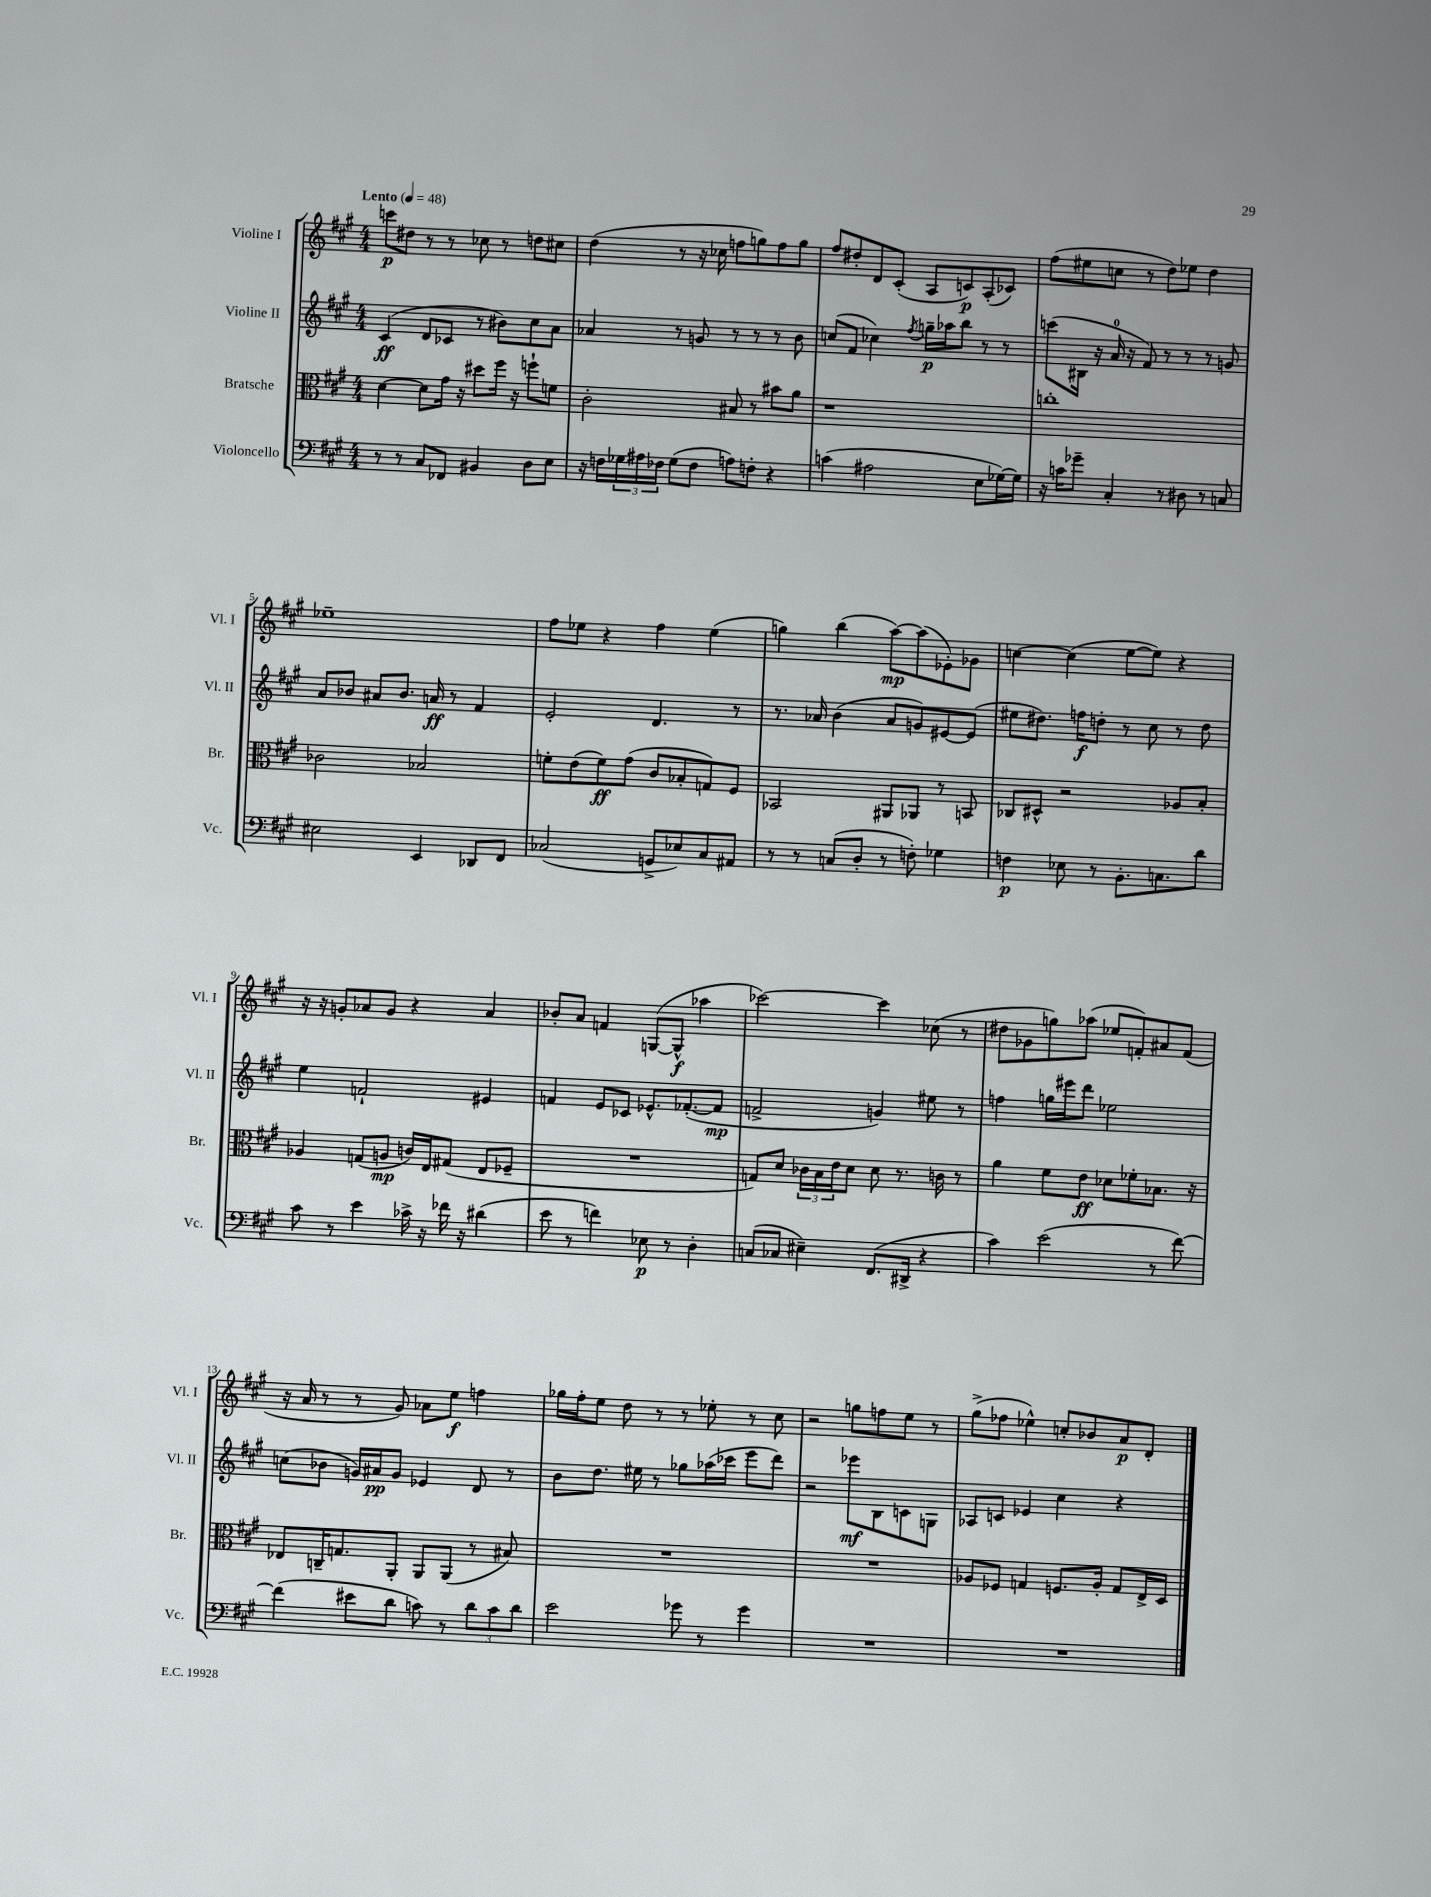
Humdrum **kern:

**kern	**dynam	**kern	**dynam	**kern	**dynam	**kern	**dynam
*part4	*part4	*part3	*part3	*part2	*part2	*part1	*part1
*staff4	*staff4	*staff3	*staff3	*staff2	*staff2	*staff1	*staff1
*I"Violoncello	*	*I"Bratsche	*	*I"Violine II	*	*I"Violine I	*
*I'Vc.	*	*I'Br.	*	*I'Vl. II	*	*I'Vl. I	*
*clefF4	*	*clefC3	*	*clefG2	*	*clefG2	*
*k[f#c#g#]	*	*k[f#c#g#]	*	*k[f#c#g#]	*	*k[f#c#g#]	*
*M4/4	*	*M4/4	*	*M4/4	*	*M4/4	*
*MM48	*	*MM48	*	*MM48	*	*MM48	*
=1	=1	=1	=1	=1	=1	=1	=1
!	!	!	!	!	!	!LO:TX:a:B:t=Lento	!
8r	.	[4d\	.	(4c#/	ff	8cccn\L	p
8r	.	.	.	.	.	8dd#X\J	.
8C#/L	.	8d\L]	.	8d/L	.	8r	.
8FF-X/J	.	16g#\Jk	.	8c-X/J	.	8r	.
.	.	16r	.	.	.	.	.
4BB#X/	.	8dd#X\L	.	8r	.	8cc-X\	.
.	.	16ff#\Jk	.	8b#X\L)	.	8r	.
.	.	16r	.	.	.	.	.
8D\L	.	8ffn`\L	.	8cc#\	.	8ddn\L	.
8E\J	.	8fn\J	.	8a\J	.	8cc#X\J	.
=2	=2	=2	=2	=2	=2	=2	=2
16r	.	2c#'\	.	4a-X/	.	(4dd\	.
16Fn\LL	.	.	.	.	.	.	.
24G-X\	.	.	.	.	.	.	.
24A#X\	.	.	.	.	.	.	.
24F-X\JJ	.	.	.	.	.	.	.
(8G-\L	.	.	.	8r	.	8r	.
8F-\J	.	.	.	8gn/	.	16r	.
.	.	.	.	.	.	16cc-X\	.
8An\L)	.	8B#X/	.	8r	.	8ffn\L	.
8Fn'\J	.	8r	.	8r	.	8ggn\)	.
4r	.	8b#X\L	.	8r	.	8ff\	.
.	.	8a\J	.	8b\	.	8gg\J	.
=3	=3	=3	=3	=3	=3	=3	=3
(4cn\	.	1r	.	(8ccn/L	.	8ff#/L	.
.	.	.	.	8f#/J	.	8dd#X'/	.
2A#X\	.	.	.	4cc-X\)	.	8d/	.
.	.	.	.	.	.	(8c#'/J	.
.	.	.	.	8qff#/	.	.	.
.	.	.	.	16ggn~\LL	p	8A/L	.
.	.	.	.	16aa-X\J	.	.	.
.	.	.	.	8bb\J	.	8cn/)	p
8E\L	.	.	.	8r	.	(8A'/	.
[16G-X\L)	.	.	.	8r	.	8c-X/J)	.
16G-\JJ]	.	.	.	.	.	.	.
=4	=4	=4	=4	=4	=4	=4	=4
16r	.	1ccn'	.	(8cccn\L	.	(8ff#\L	.
16cn\KL	.	.	.	.	.	.	.
8g-X~\J	.	.	.	16B#X\Jk	.	8ee#X\	.
.	.	.	.	16r	.	.	.
4C#'/	.	.	.	16a/	.	8ccn\J	.
.	.	.	.	16r	.	.	.
.	.	.	.	8f#/)	.	8r	.
8r	.	.	.	8r	.	8dd\L)	.
8D#X\	.	.	.	8r	.	8ee-X\J	.
8r	.	.	.	8r	.	4dd\	.
8Cn/	.	.	.	8gn/	.	.	.
!!LO:LB:g=z
=5	=5	=5	=5	=5	=5	=5	=5
2E#X\	.	2c-X\	.	8a/L	.	1ee-X~	.
.	.	.	.	8b-X/J	.	.	.
.	.	.	.	8a#X/L	.	.	.
.	.	.	.	8.b-/J	.	.	.
4EE/	.	2B-X/	.	.	.	.	.
.	.	.	.	16an/	ff	.	.
.	.	.	.	8r	.	.	.
8DD-X/L	.	.	.	4f#/	.	.	.
8FF#/J	.	.	.	.	.	.	.
=6	=6	=6	=6	=6	=6	=6	=6
(2C-X/	.	8fn'\L	.	2e'/	.	8ff#\L	.
.	.	(8e\	.	.	.	8ee-X\J	.
.	.	8f\)	ff	.	.	4r	.
.	.	(8g#\J	.	.	.	.	.
8GGn^/L	.	8c#/L	.	4.d/	.	4ff#\	.
8E-X/)	.	8B-X'/	.	.	.	.	.
8C-/	.	8Gn/)	.	.	.	(4ee-\	.
8AA#X/J	.	8F#/J	.	8r	.	.	.
=7	=7	=7	=7	=7	=7	=7	=7
8r	.	2BB-X/	.	8.r	.	4ggn\)	.
8r	.	.	.	.	.	.	.
.	.	.	.	16a-X/	.	.	.
(8Cn/L	.	.	.	(4b\	.	(4bb\	.
8D'/J	.	.	.	.	.	.	.
8r	.	8AA#X/L	.	8a-/L	.	[8aa\L)	mp
8Fn'\)	.	8AA-X/J	.	8gn/)	.	(8aa\]	.
4G-X\	.	8r	.	[8e#X/	.	8e-X'\)	.
.	.	8BBn/	.	(8e#/J]	.	8g-X\J	.
=8	=8	=8	=8	=8	=8	=8	=8
4Fn\	p	8C-X/L	.	8ee#X\L	.	[4ccn\	.
.	.	8D#X^^/J	.	8.dd#X\J)	.	.	.
8E-X\	.	2r	.	.	.	(4cc\]	.
.	.	.	.	16ffn\KL	f	.	.
8r	.	.	.	8ddn'\J	.	.	.
8.BB'\L	.	.	.	8r	.	[8ee\L	.
.	.	.	.	8cc#\	.	8ee\J])	.
8.Cn\	.	.	.	.	.	.	.
.	.	8A-X/L	.	8r	.	4r	.
8d\J	.	8B'/J	.	8dd\	.	.	.
!!LO:LB:g=z
=9	=9	=9	=9	=9	=9	=9	=9
8c#\	.	4A-X/	.	4ee\	.	16r	.
.	.	.	.	.	.	16r	.
8r	.	.	.	.	.	8gn'/L	.
4e\	.	(8Gn/L	.	2fn`/	.	8a-X/	.
.	.	8An/J	mp	.	.	8g/J	.
16c-X^\	.	16cn/LL)	.	.	.	4r	.
16r	.	16E/J	.	.	.	.	.
16f-X\	.	(8G#X/J	.	.	.	.	.
16r	.	.	.	.	.	.	.
(4d#X\	.	8E/L	.	4e#X/	.	4a-/	.
.	.	8F-X~/J	.	.	.	.	.
=10	=10	=10	=10	=10	=10	=10	=10
8e\	.	1r	.	4fn/	.	8b-X'/L	.
8r	.	.	.	.	.	8a/J	.
4fn\)	.	.	.	8e/L	.	4fn/	.
.	.	.	.	8c-X/J	.	.	.
8E-X\	p	.	.	8.e-X^^/L	.	([8Gn/L	.
8r	.	.	.	.	.	8G^^/J]	f
.	.	.	.	([8.f-X'/	.	.	.
4D'\	.	.	.	.	.	4aa-X\	.
.	.	.	.	8f-/J]	mp	.	.
=11	=11	=11	=11	=11	=11	=11	=11
(8Cn/L	.	8Gn/L)	.	2fn^/	.	[2ccc-X\)	.
8C-X/J	.	8d/J	.	.	.	.	.
4E#X~\)	.	24c-X\LL	.	.	.	.	.
.	.	24B\	.	.	.	.	.
.	.	24e\J	.	.	.	.	.
.	.	8d\J	.	.	.	.	.
(8.FF#/L	.	8d\	.	4gn/)	.	4ccc-\]	.
.	.	8.r	.	.	.	.	.
16DD#X^/Jk	.	.	.	.	.	.	.
4r	.	.	.	8ee#X\	.	(8cc-X\	.
.	.	16cn\	.	.	.	.	.
.	.	8r	.	8r	.	8r	.
=12	=12	=12	=12	=12	=12	=12	=12
4c#\)	.	4a\	.	4ffn\	.	8dd#X\L	.
.	.	.	.	.	.	8g-X\	.
(2e\	.	8f#\L	.	16ggn\LL	.	8ggn\)	.
.	.	.	.	16eee#X\J	.	.	.
.	.	8e\J	ff	8ddd\J	.	(8aa-X\J	.
.	.	8d-X\L	.	2ee-X\	.	8ee-X/L	.
.	.	8f-X'\	.	.	.	8fn'/)	.
8r	.	8.B-X\J	.	.	.	8a#X/	.
[8f#\)	.	.	.	.	.	(8f/J	.
.	.	16r	.	.	.	.	.
!!LO:LB:g=z
=13	=13	=13	=13	=13	=13	=13	=13
(4f#\]	.	8E-X/L	.	(8ccn\L	.	16r	.
.	.	.	.	.	.	16a/	.
.	.	16Cn~/K	.	8b-X\J	.	8r	.
.	.	8.Gn/	.	.	.	.	.
8e#X\L	.	.	.	16gn/LL)	.	8r	.
.	.	.	.	16a#X/J	pp	.	.
8d\J	.	8AA'/J	.	8g/J	.	8g#/)	.
8cn\)	.	8AA/L	.	4e-X/	.	8a-X\L	.
8r	.	(8AA/J	.	.	.	8ee\J	f
12d\L	.	8r	.	8d/	.	4ffn\	.
12c\	.	.	.	.	.	.	.
.	.	8B#X/)	.	8r	.	.	.
12d\J	.	.	.	.	.	.	.
=14	=14	=14	=14	=14	=14	=14	=14
2e\	.	1r	.	8b\L	.	16gg-X\LL	.
.	.	.	.	.	.	16ff#'\J	.
.	.	.	.	8.dd\J	.	8ee\J	.
.	.	.	.	.	.	8dd\	.
.	.	.	.	16ee#X\	.	.	.
.	.	.	.	8r	.	8r	.
8g-X\	.	.	.	8gg-X\L	.	8r	.
8r	.	.	.	(16aa-X\L	.	8ee-X'\	.
.	.	.	.	16ccc-X\JJ	.	.	.
4g-\	.	.	.	8eee\L	.	8r	.
.	.	.	.	8ddd\J)	.	8cc#\	.
=15	=15	=15	=15	=15	=15	=15	=15
1r	.	1r	.	2r	.	2r	.
.	.	.	.	8eee-X\L	mf	8ggn\L	.
.	.	.	.	8B\	.	8ffn\	.
.	.	.	.	8cn\	.	8ee\J	.
.	.	.	.	8Gn\J	.	8r	.
=16	=16	=16	=16	=16	=16	=16	=16
1r	.	8A-X/L	.	8A-X/L	.	(8gg#^\L	.
.	.	8F-X/J	.	8cn/J	.	8ff-X\J	.
.	.	4Gn/	.	4e-X/	.	4ee-X^^\)	.
.	.	8.Fn/L	.	4cc#\	.	8ccn'/L	.
.	.	.	.	.	.	8b-X/	.
.	.	16A-'/Jk	.	.	.	.	.
.	.	8G/L	.	4r	.	8a/	p
.	.	16E^/L	.	.	.	8d'/J	.
.	.	16D/JJ	.	.	.	.	.
==	==	==	==	==	==	==	==
*-	*-	*-	*-	*-	*-	*-	*-
